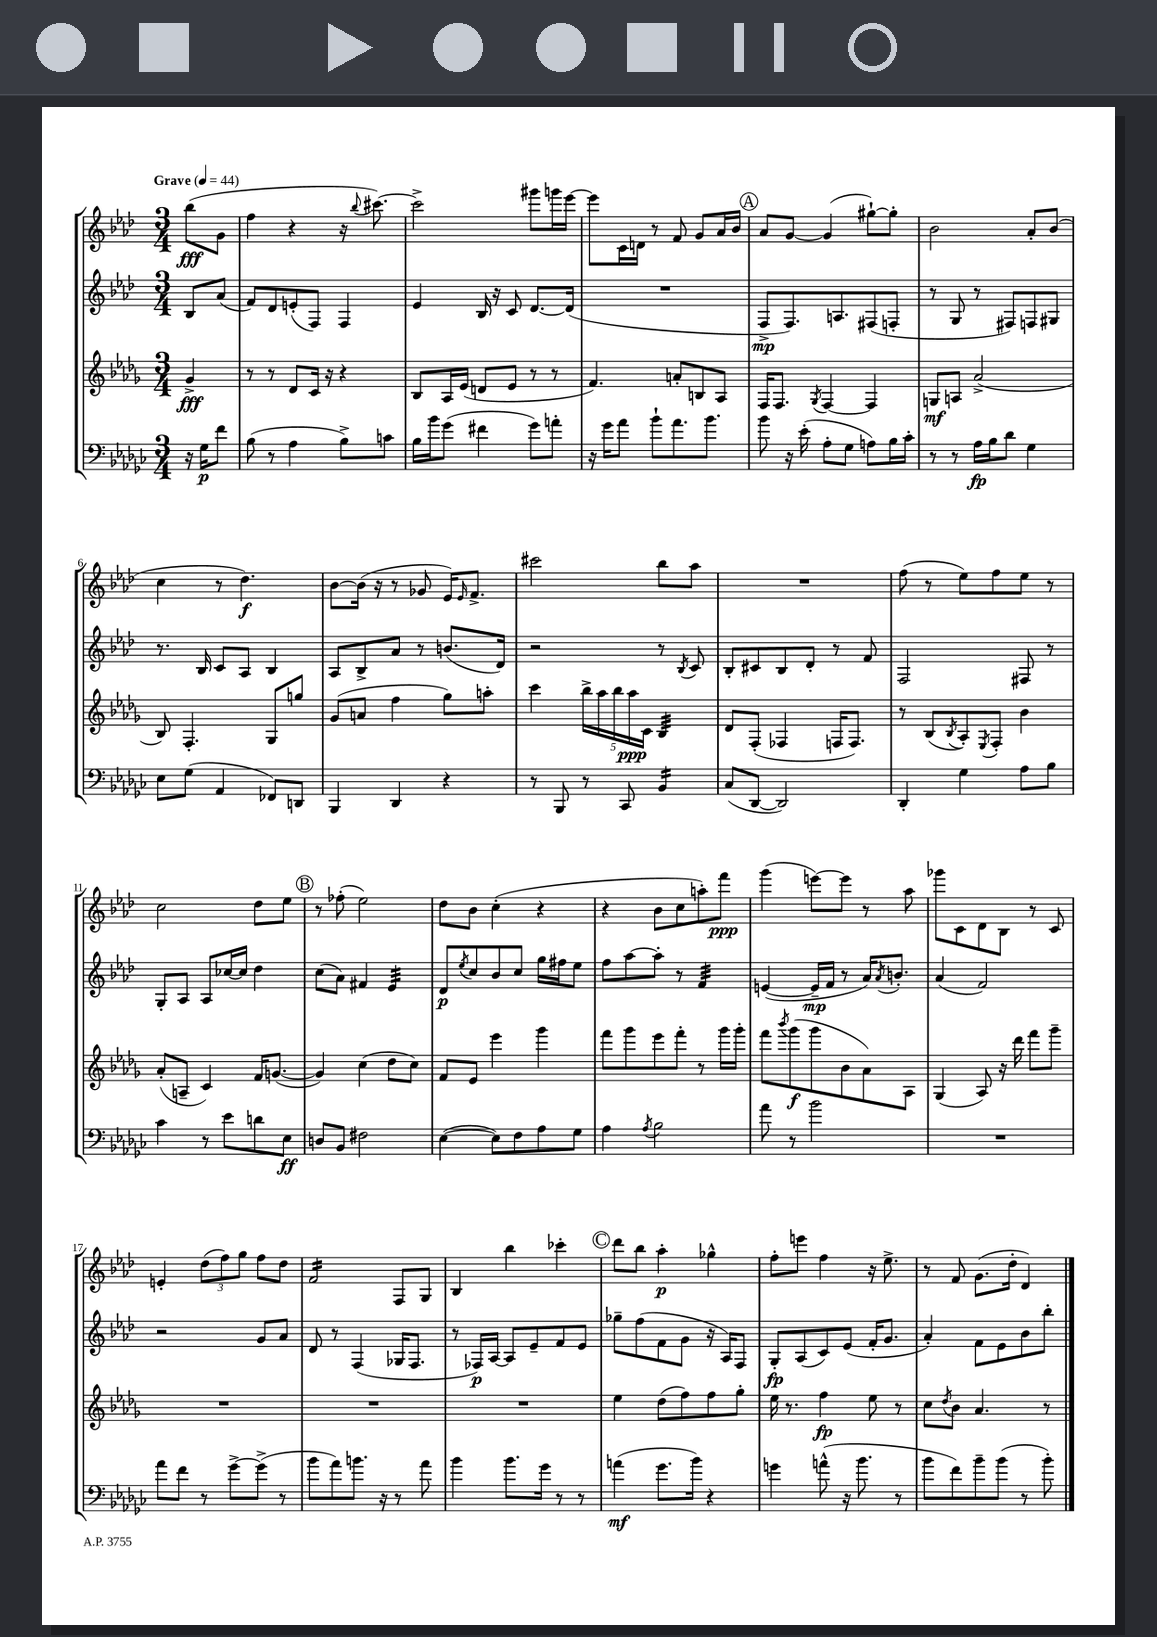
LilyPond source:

<<
\new StaffGroup <<
\new Staff = "s0" {
    \clef treble \key aes \major \numericTimeSignature \time 3/4 \partial 4 \tempo "Grave" 4 = 44
    bes''8\fff( g'8 |
    f''4 r4 r16 \appoggiatura { bes''8 } cis'''8.~) |
    cis'''2-> gis'''8 g'''16 ees'''16~ |
    ees'''8 c'16 d'16 r8 f'8 g'8 aes'16 bes'16 |
    \mark \markup { \circle "A" } aes'8 g'8~ g'4( gis''8~-!) gis''8-. |
    bes'2 aes'8-. bes'8( |
    c''4 r8 des''4.\f) |
    bes'8~ bes'16( r16 r8 ges'8 ees'16) \grace { ees'16 } f'8.-> |
    cis'''2 bes''8 aes''8 |
    R2. |
    f''8( r8 ees''8) f''8 ees''8 r8 |
    c''2 des''8 ees''8 |
    \mark \markup { \circle "B" } r8 fes''8-.( ees''2) |
    des''8 bes'8 c''4-.( r4 |
    r4 bes'8 c''8 a''8-.) f'''8\ppp |
    g'''4( e'''8~) e'''8 r8 aes''8 |
    ges'''8 c'8 des'8 bes8 r8 c'8 |
    e'4-. \tuplet 3/2 { des''8( f''8) g''8 } f''8 des''8 |
    f'2:16 f8 g8 |
    bes4 bes''4 ces'''4-. |
    \mark \markup { \circle "C" } des'''8 bes''8 aes''4-.\p ges''4-^ |
    f''8-. e'''8 f''4 r16 ees''8.-> |
    r8 f'8 g'8.( des''16-. des'4) \bar "|." |
}
\new Staff = "s1" {
    \clef treble \key aes \major \numericTimeSignature \time 3/4 \partial 4
    bes8 aes'8( |
    f'8) des'8 e'8-.( f8) f4 |
    ees'4 bes16 r16 c'8 des'8.~ des'16( |
    R2. |
    \mark \markup { \circle "A" } f8->\mp f8.) a8. fis8( f8-. |
    r8 g8 r8 fis8) f8 gis8 |
    r8. bes16 c'8 aes8 bes4 |
    aes8 bes8-> aes'8 r8 b'8.( des'16) |
    r2 r8 \acciaccatura { bes8 } c'8 |
    bes8-. cis'8 bes8 des'8-. r8 f'8 |
    f2 fis8 r8 |
    g8-. aes8 aes8 ces''16~ ces''16 des''4 |
    \mark \markup { \circle "B" } c''8( aes'8) fis'4 ees'4:32 |
    des'8\p \acciaccatura { ees''8 } c''8 bes'8 c''8 g''16 fis''16 ees''8 |
    f''8 aes''8~ aes''8-. r8 f'4:32 |
    e'4~( e'16--\mp f'16 r8 aes'16) \acciaccatura { aes'8 } b'8.-. |
    aes'4( f'2) |
    r2 g'8 aes'8 |
    des'8 r8 f4( ges16 f8. |
    r8 fes16\p) aes16~ aes8 ees'8-- f'8 ees'8 |
    \mark \markup { \circle "C" } ges''8-- f''8( f'8 g'8 r16 aes16) f8 |
    g8-.\fp aes8( c'8) ees'8( f'16-. g'8. |
    aes'4-.) f'8 ees'8 bes'8 bes''8-. \bar "|." |
}
\new Staff = "s2" {
    \clef treble \key des \major \numericTimeSignature \time 3/4 \partial 4
    ges'4->\fff |
    r8 r8 des'8 c'16 r16 r4 |
    bes8 aes16 ees'16( d'8 ees'8 r8 r8 |
    f'4.) a'8-. b8 aes8 |
    \mark \markup { \circle "A" } f16 f8. \acciaccatura { ges8 } f4~ f4 |
    g8\mf a8 aes'2->( |
    bes8) f4.-. ges8 g''8 |
    ges'8( a'8 f''4 ges''8) a''8-. |
    c'''4 \tuplet 5/4 { bes''16-> aes''16 bes''16 aes''16\ppp c'16 } bes4:32 |
    des'8 f8-.( fes4 f16 f8.) |
    r8 bes8( \acciaccatura { bes8 } aes8-.) \acciaccatura { ees8 } f8-. bes'4 |
    aes'8-.( a8-- c'4) f'16 g'8.~( |
    \mark \markup { \circle "B" } g'4) c''4( des''8 c''8) |
    f'8 ees'8 ees'''4 ges'''4 |
    f'''8 ges'''8 ees'''8 f'''8-. r8 ges'''16 ges'''16-. |
    f'''8 \acciaccatura { bes'''8 } ges'''8\f( ges'''8 bes'8 aes'8) aes8 |
    ges4( aes8) r16 des'''16 f'''8 ges'''8-- |
    R2. |
    R2. |
    R2. |
    \mark \markup { \circle "C" } ees''4 des''8( f''8) f''8 ges''8-. |
    ees''16 r8. f''4\fp ees''8 r8 |
    c''8 \acciaccatura { des''8 } bes'8 aes'4. r8 \bar "|." |
}
\new Staff = "s3" {
    \clef bass \key ges \major \numericTimeSignature \time 3/4 \partial 4
    r16 ges16\p f'8 |
    bes8( r8 aes4 bes8->) c'8 |
    bes16 bes'16 ges'8( fis'4 ges'8) a'8-. |
    r16 ges'16 aes'8 bes'8-! aes'8. bes'8. |
    \mark \markup { \circle "A" } bes'8 r16 ees'16-.( aes8-. ges8 a8) bes16 ces'16-. |
    r8 r8 aes16\fp bes16 des'8 ges4 |
    ees8 ges8( aes,4 fes,8) d,8 |
    bes,,4 des,4 r4 |
    r8 bes,,8 r8 ces,8 bes,4:16 |
    ces8( des,8~ des,2) |
    des,4-. ges4 aes8 bes8 |
    ces'4 r8 ees'8 d'8 ees8\ff |
    \mark \markup { \circle "B" } d8 bes,8 fis2 |
    ees4~( ees8) f8 aes8 ges8 |
    aes4 \acciaccatura { aes8 } bes2 |
    aes'8 r8 bes'2 |
    R2. |
    aes'8 f'8 r8 ges'8~-> ges'8->( r8 |
    bes'8 aes'8) b'8. r16 r8 aes'8 |
    bes'4 bes'8. ges'16 r8 r8 |
    \mark \markup { \circle "C" } a'4\mf( ges'8. bes'16) r4 |
    g'4 a'8-^( r16 bes'8. r8 |
    bes'8 f'8) bes'8-- bes'8( r8 bes'8-.) \bar "|." |
}
>>
>>
